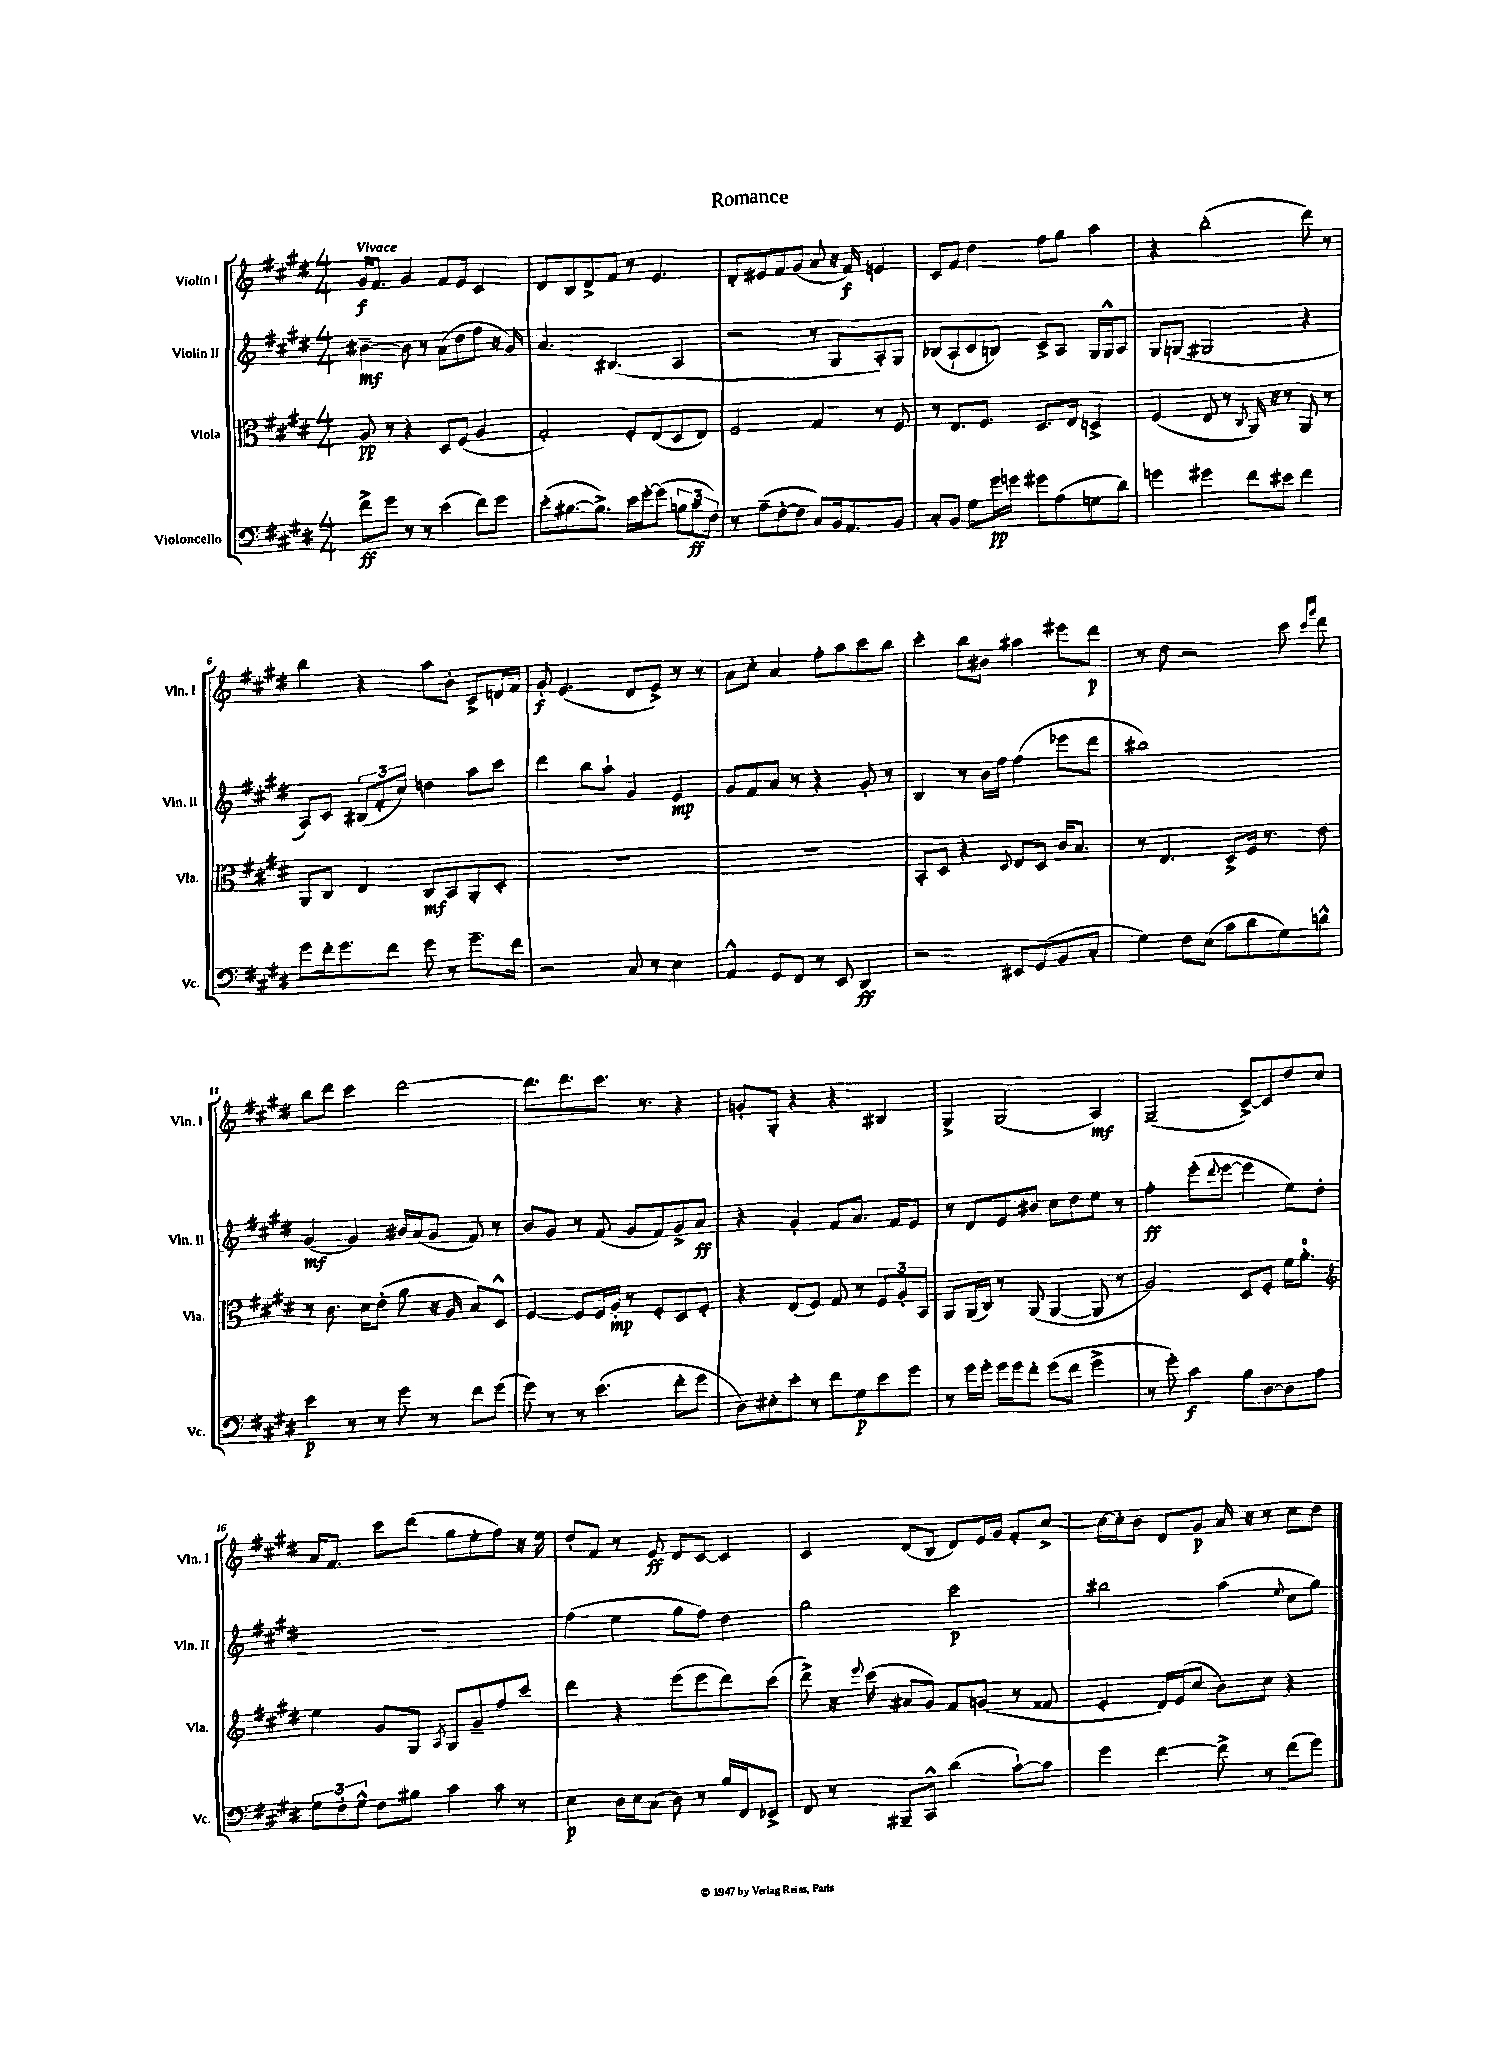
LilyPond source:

\header { title = "Romance" }
<<
\new StaffGroup <<
\new Staff = "s0" \with { instrumentName = "Violin I" shortInstrumentName = "Vln. I" } {
    \clef treble \key e \major \numericTimeSignature \time 4/4 \tempo "Vivace"
    gis'16\f fis'8. gis'4 fis'8 e'8 cis'4 |
    dis'8 b8 dis'8-> fis'8 r8 e'4. |
    dis'8-. eis'8 fis'8 gis'8( a'8 r16 fis'16\f) e'4 |
    cis'8 fis'8 dis''4 fis''8 gis''8 a''4 |
    r4 b''2-.( dis'''8) r8 |
    b''4 r4 a''8 b'8-. cis'8-> d'16 fis'16 |
    gis'8-.\f e'4.( dis'8 e'8->) r8 r8 |
    a'8 cis''8-. a'4 fis''8-. a''8 cis'''8 b''8 |
    cis'''4-. b''8 bis'8 ais''4 eis'''8 dis'''8\p |
    r8 dis''8 r2 cis'''8 \grace { cis'''16 gis'''16 } dis'''8 |
    b''8 dis'''8 cis'''4 dis'''2~ |
    dis'''8. dis'''8. cis'''8. r8. r4 |
    g'8-. gis8-. r4 r4 bis4 |
    gis4-> gis2( a4\mf) |
    gis2--( cis'8~->) cis'8 dis''8 cis''8 |
    a'16 fis'8. cis'''8 dis'''8( gis''8 e''8-. fis''8) r16 e''16 |
    dis''8-. fis'8 r8 e'8\ff dis'8 cis'8~ cis'4 |
    cis'4 dis'8( b8 dis'8) e'16 gis'16 fis'8-. cis''8~-> |
    cis''16~ cis''16-. b'8 dis'8 gis'8\p a'16 r16 r8 cis''8 dis''8 \bar "|." |
}
\new Staff = "s1" \with { instrumentName = "Violin II" shortInstrumentName = "Vln. II" } {
    \clef treble \key e \major \numericTimeSignature \time 4/4
    bis'4~--\mf bis'8 r8 a'8( dis''8 fis''8 r16 gis'16) |
    a'4. bis4.( a4 |
    r2 r8 gis8 a8-.) gis8 |
    bes8( a8-! cis'8 b8) cis'8-> a8 gis16 gis16-^ a8 |
    gis8 g8( gis2 r4 |
    a8) cis'8 \tuplet 3/2 { bis8( fis'8-. cis''8) } d''4 a''8 cis'''8 |
    dis'''4 b''8 a''8-! gis'4 e'4\mp |
    gis'8 fis'8 a'8 r8 r4 gis'8-. r8 |
    b4 r8 b'16 fis''16 fis''4( ees'''8 dis'''8 |
    bis''1) |
    gis'4\mf( gis'4) bis'16 a'16( gis'8 fis'8) r8 |
    b'8 gis'8 r8 fis'8( gis'8 fis'8) gis'8-> a'8\ff |
    r4 gis'4-. fis'8 a'8. fis'16 e'8 |
    r8 dis'8 e'8 bis'8 cis''8 dis''8 e''8 r8 |
    fis''4-.\ff e'''8-.( \appoggiatura { dis'''8 } e'''8~ e'''4 e''8) dis''8-. |
    R1 |
    fis''4( e''4 gis''8 fis''8) dis''4 |
    gis''2 cis'''2\p |
    bis''2 a''4( \appoggiatura { e''8 } cis''8 gis''8) \bar "|." |
}
\new Staff = "s2" \with { instrumentName = "Viola" shortInstrumentName = "Vla." } {
    \clef alto \key e \major \numericTimeSignature \time 4/4
    a8\pp r8 r4 dis8 fis8( a4 |
    gis2-.) fis8-. e8( dis8 e8) |
    fis2 gis4 r8 fis8 |
    r8 e8. fis8. dis8. e16 d4-> |
    fis4( e8 r8 \appoggiatura { cis8 } a,16) r16 r8 a,8 r8 |
    a,8 cis8 e4 cis8\mf b,8 a,8-. dis8-. |
    R1 |
    R1 |
    b,8-. dis8 r4 \appoggiatura { dis8 } e8 dis8 cis'16 b8. |
    r8 e4. dis8-> fis16 r8. e'8 |
    r8 cis'8. dis'16 e'8-.( a'8 r16 a16 b8) dis8-^ |
    fis4~ fis8 fis16 a16-.\mp r8 fis8-. dis8 fis8-. |
    r4 e8( fis8) gis8 r8 \tuplet 3/2 { fis8 a8-. b,8 } |
    a,8 a,16( cis16) r8 a,8( a,4~ a,8 r8 |
    a2) dis8 fis8-. fis'16 a'8.-0-. |
    \clef treble e''4 gis'8 gis8 \acciaccatura { a8 } gis8 gis'8-- fis''8 cis'''8 |
    dis'''4 r4 e'''8( e'''8 dis'''8) cis'''8( |
    dis'''8->) r16 \appoggiatura { e'''8 } cis'''16( ais'8 gis'8) fis'8 g'8( r8 fisis'8 |
    e'4-. dis'16) e'16( cis''8 b'8) cis''8 r4 \bar "|." |
}
\new Staff = "s3" \with { instrumentName = "Violoncello" shortInstrumentName = "Vc." } {
    \clef bass \key e \major \numericTimeSignature \time 4/4
    fis'8->\ff gis'8 r8 r8 e'4( fis'8) gis'8 |
    e'8-.( bis8.~ bis8.->) e'16 gis'16~-. gis'8( \tuplet 3/2 { b8 cis'8\ff fis8) } |
    r8 a8--( fis8~-. fis8 cis8) b,16 a,8. b,8 |
    cis8-. b,8 gis8 gis'16\pp g'16 gis'8 a8( g8 dis'8) |
    g'4 gis'4 fis'8 eis'8 fis'4 |
    gis'8 fis'16-. gis'8. fis'8 gis'8 r8 gis'8.-- fis'16 |
    r2 cis8 r8 e4 |
    a,4-^ gis,8 fis,8 r8 e,8 dis,4\ff |
    r2 eis,8 gis,8( b,8 cis8-. |
    gis4) fis8 e8( cis'8 dis'8 gis8) d'8-^ |
    e'4\p r8 r8 gis'8 r8 fis'8 gis'8( |
    gis'8) r8 r8 e'4.( fis'8-. gis'8 |
    dis8) eis8-. e'8-. r8 fis'8 gis8\p e'8 gis'8 |
    r8 gis'16 gis'16-. gis'16 gis'16 fis'8-. gis'8( fis'8 gis'4-> |
    r8 gis'8-.) cis'4\f b8 dis8~ dis8 a8 |
    \tuplet 3/2 { gis8 fis8-. gis8-^ } fis8 bis8 cis'4 cis'8 r8 |
    e4\p dis16 e16 cis8( dis8) r8 b16 fis,16 ees,8-> |
    fis,8 r8 bis,,8-- cis,8-^ dis'4( cis'8~-!) cis'8 |
    gis'4 fis'4~ fis'8-> r8 fis'8( gis'8) \bar "|." |
}
>>
>>
